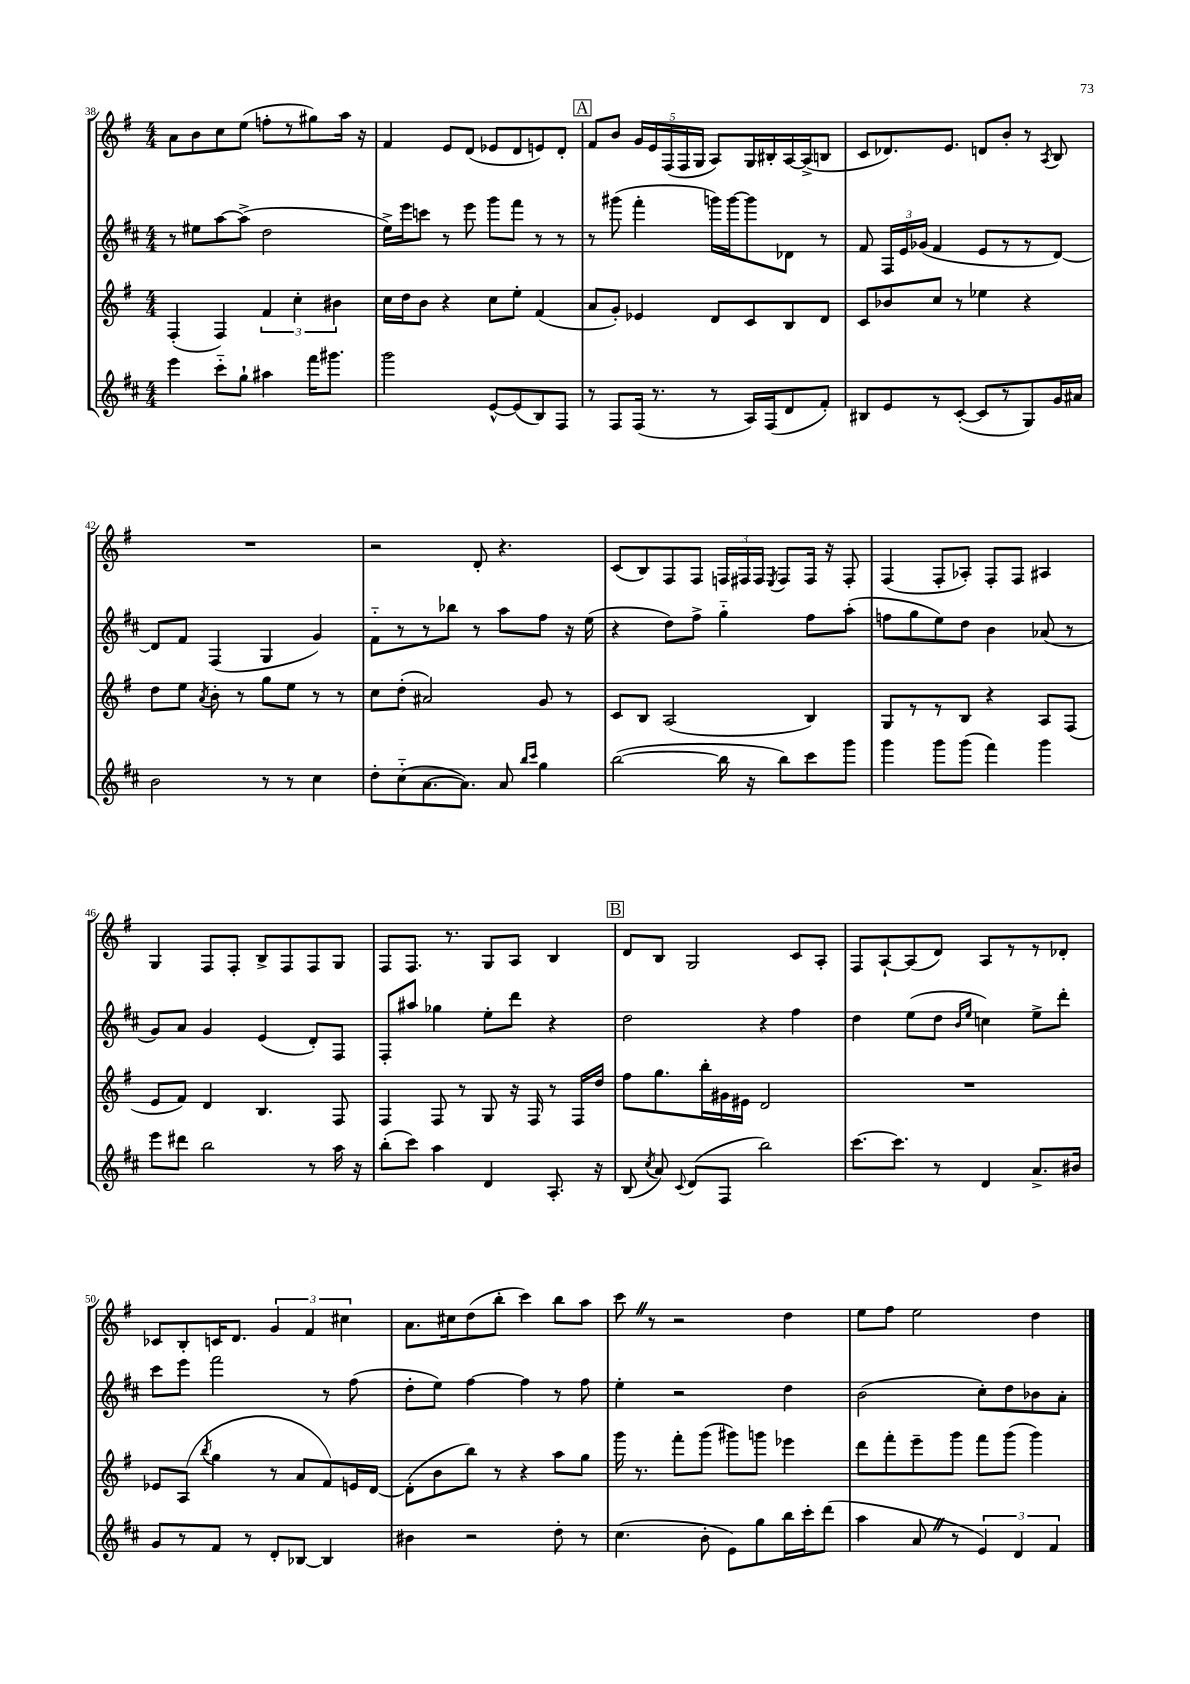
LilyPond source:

<<
\new StaffGroup <<
\new Staff = "s0" {
    \clef treble \key g \major \numericTimeSignature \time 4/4
    \autoBeamOff a'8[ b'8 c''8 e''8]( f''8[-. r8 gis''8) a''16] r16 |
    fis'4 e'8[ d'8]( ees'8[ d'8 e'8) d'8]-. |
    \mark \markup { \box "A" } fis'8[ b'8] \tuplet 5/4 { g'16[ e'16 fis16( fis16 g16] } a8[) g16 bis16-. a16~ a16->( b8] |
    c'8[ des'8.) e'8.] d'8[ b'8]-. r8 \acciaccatura { a8 } b8 |
    R1 |
    r2 d'8-. r4. |
    c'8[( b8) fis8 fis8] \tuplet 3/2 { f16[ fis16 fis16] } \acciaccatura { e8 } fis8[ fis16] r16 fis8-. |
    fis4( fis8[-. aes8]-.) fis8[-. fis8] ais4 |
    g4 fis8[ fis8]-. b8[-> fis8 fis8 g8] |
    fis8[ fis8.] r8. g8[ a8] b4 |
    \mark \markup { \box "B" } d'8[ b8] g2 c'8[ a8]-. |
    fis8[ a8~-! a8( d'8]) a8[ r8 r8 des'8]-. |
    ces'8[ b8-. c'16 d'8.] \tuplet 3/2 { g'4 fis'4 cis''4 } |
    a'8.[ cis''16 d''8( b''8]-. c'''4) b''8[ a''8] |
    c'''8 \once \override BreathingSign.text = \markup { \musicglyph "scripts.caesura.straight" } \breathe r8 r2 d''4 |
    e''8[ fis''8] e''2 d''4 \bar "|." |
}
\new Staff = "s1" {
    \clef treble \key d \major \numericTimeSignature \time 4/4
    \autoBeamOff r8 eis''8[ a''8~ a''8]->( d''2 |
    e''16[->) e'''16 c'''8] r8 e'''8 g'''8[ fis'''8] r8 r8 |
    \mark \markup { \box "A" } r8 gis'''8( fis'''4-. g'''16[) g'''16~ g'''8 des'8] r8 |
    fis'8 \tuplet 3/2 { fis16[ e'16 ges'16]( } fis'4 e'8[ r8 r8 d'8]~) |
    d'8[ fis'8] fis4( g4 g'4) |
    fis'8[-_ r8 r8 bes''8] r8 a''8[ fis''8] r16 e''16( |
    r4 d''8[) fis''8]-> g''4-_ fis''8[ a''8]-.( |
    f''8[ g''8 e''8) d''8] b'4 aes'8( r8 |
    g'8[) a'8] g'4 e'4( d'8[-.) fis8] |
    fis8[-. ais''8] ges''4 e''8[-. d'''8] r4 |
    \mark \markup { \box "B" } d''2 r4 fis''4 |
    d''4 e''8[( d''8] \grace { b'16[ e''16] } c''4) e''8[-> d'''8]-. |
    cis'''8[ e'''8] fis'''2 r8 fis''8( |
    d''8[-. e''8]) fis''4~ fis''4 r8 fis''8 |
    e''4-. r2 d''4 |
    b'2( cis''8[-.) d''8 bes'8 a'8]-. \bar "|." |
}
\new Staff = "s2" {
    \clef treble \key g \major \numericTimeSignature \time 4/4
    \autoBeamOff fis4-.( fis4) \tuplet 3/2 { fis'4 c''4-. bis'4 } |
    c''16[ d''16 b'8] r4 c''8[ e''8]-. fis'4( |
    \mark \markup { \box "A" } a'8[ g'8]-.) ees'4 d'8[ c'8 b8 d'8] |
    c'8[ bes'8 c''8] r8 ees''4 r4 |
    d''8[ e''8] \acciaccatura { a'8 } b'8-. r8 g''8[ e''8] r8 r8 |
    c''8[ d''8]-.( ais'2) g'8 r8 |
    c'8[ b8] a2( b4) |
    g8[ r8 r8 b8] r4 a8[ fis8]( |
    e'8[ fis'8]) d'4 b4. fis8 |
    fis4 fis8 r8 g8 r16 fis16 r8 fis16[ d''16] |
    \mark \markup { \box "B" } fis''8[ g''8. b''16-. gis'16 eis'16] d'2 |
    R1 |
    ees'8[ a8]( \acciaccatura { b''8 } g''4 r8 a'8[ fis'8) e'16 d'16]~ |
    d'8[-.( b'8 b''8]) r8 r4 a''8[ g''8] |
    g'''16 r8. fis'''8[-. g'''8]( gis'''8[) g'''8] ees'''4 |
    d'''8[ fis'''8-. e'''8-- g'''8] fis'''8[ g'''8]( g'''4) \bar "|." |
}
\new Staff = "s3" {
    \clef treble \key d \major \numericTimeSignature \time 4/4
    \autoBeamOff e'''4 cis'''8[-_ g''8]-! ais''4 fis'''16[ gis'''8.] |
    g'''2 e'8[~-^ e'8( b8) fis8] |
    \mark \markup { \box "A" } r8 fis8[ fis16]( r8. r8 a16[) fis16( d'8 fis'8]-.) |
    bis8[ e'8 r8 cis'8]~-.( cis'8[ r8 g8) g'16 ais'16] |
    b'2 r8 r8 cis''4 |
    d''8[-. cis''8-_( a'8.~ a'8.]) a'8 \grace { b''16[ cis'''16] } g''4 |
    b''2~( b''16 r16 b''8[) cis'''8 g'''8] |
    g'''4 g'''8[ g'''8]( fis'''4) g'''4 |
    e'''8[ dis'''8] b''2 r8 a''16 r16 |
    b''8[-.( cis'''8]) a''4 d'4 a8.-. r16 |
    \mark \markup { \box "B" } b8( \acciaccatura { cis''8 } a'8) \appoggiatura { cis'8 } d'8[( fis8] b''2) |
    cis'''8.[~ cis'''8.] r8 d'4 a'8.[-> bis'16] |
    g'8[ r8 fis'8] r8 d'8[-. bes8]~ bes4 |
    bis'4 r2 d''8-. r8 |
    cis''4.( b'8-. e'8[) g''8 b''16 cis'''16-. d'''8]( |
    a''4 a'8 \once \override BreathingSign.text = \markup { \musicglyph "scripts.caesura.straight" } \breathe r8 \tuplet 3/2 { e'4) d'4 fis'4 } \bar "|." |
}
>>
>>
\layout { \context { \Score currentBarNumber = #38 } }
